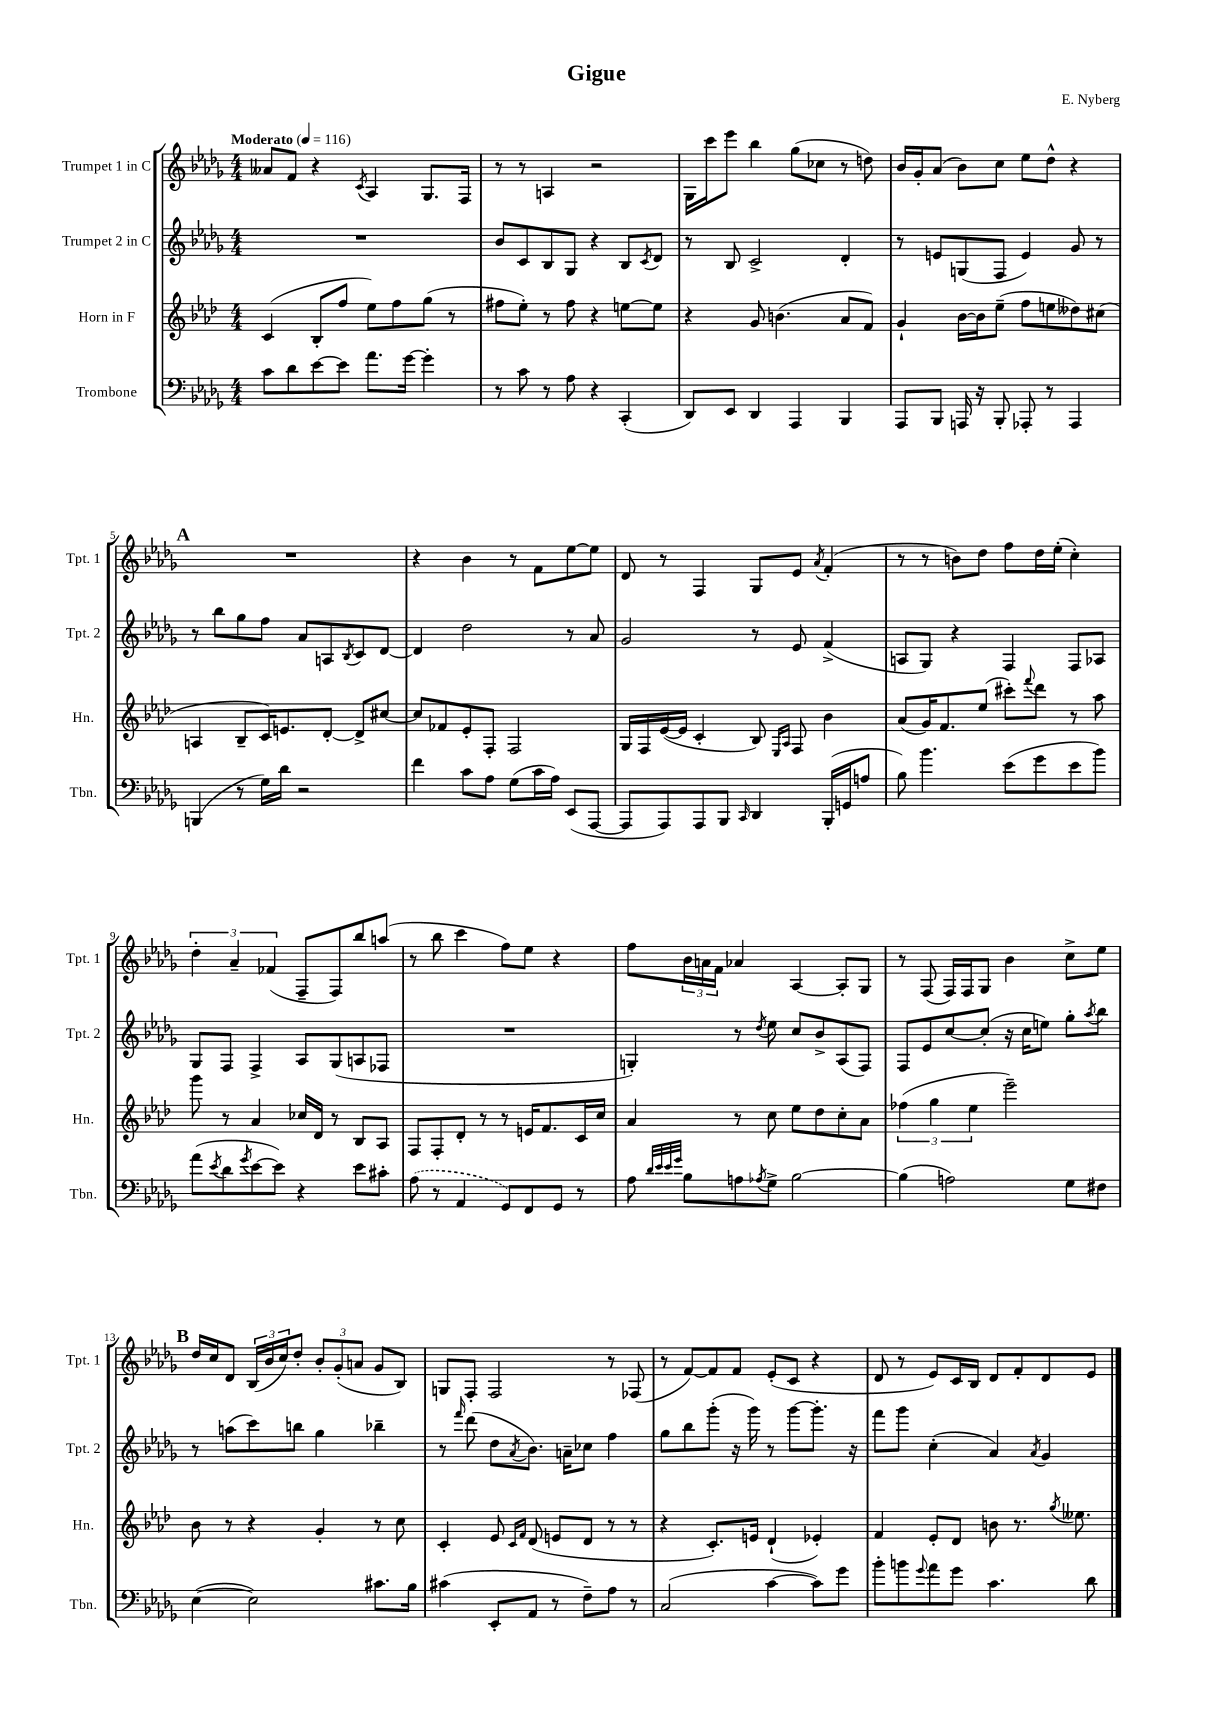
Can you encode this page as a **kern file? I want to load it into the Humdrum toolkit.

**kern	**kern	**kern	**kern
*part4	*part3	*part2	*part1
*staff4	*staff3	*staff2	*staff1
*I"Trombone	*I"Horn in F	*I"Trumpet 2 in C	*I"Trumpet 1 in C
*I'Tbn.	*I'Hn.	*I'Tpt. 2	*I'Tpt. 1
*clefF4	*clefG2	*clefG2	*clefG2
*k[b-e-a-d-g-]	*k[b-e-a-d-]	*k[b-e-a-d-g-]	*k[b-e-a-d-g-]
*M4/4	*M4/4	*M4/4	*M4/4
*MM116	*MM116	*MM116	*MM116
=1	=1	=1	=1
!	!	!	!LO:TX:a:B:t=Moderato
8c\L	(4c/	1r	8a--X/L
8d-\	.	.	8f/J
[8e-\	8B-'/L	.	4r
8e-\J]	8ff/J	.	.
.	.	.	8qc/
8.a-\L	8ee-\L)	.	4A-/
.	8ff\	.	.
[16g-\Jk	.	.	.
4g-'\]	(8gg\J	.	8.G-/L
.	8r	.	.
.	.	.	16F/Jk
=2	=2	=2	=2
8r	8ff#X\L	8b-/L	8r
8c\	8ee-'\J)	8c/	8r
8r	8r	8B-/	4An/
8A-\	8ff#\	8G-/J	.
4r	4r	4r	2r
(4CC'/	[8een\L	8B-/L	.
.	.	8qc/	.
.	8ee\J]	8d-/J	.
=3	=3	=3	=3
8DD-/L)	4r	8r	16G-\LL
.	.	.	16ccc\J
8EE-/J	.	8B-/	8eee-\J
4DD-/	8g/	2c^/	4bb-\
.	(4.bn\	.	.
4AAA-/	.	.	(8gg-\L
.	.	.	8cc-X\J
4BBB-/	8a-/L	4d-'/	8r
.	8f/J)	.	8ddn\)
=4	=4	=4	=4
8AAA-/L	4g`/	8r	16b-/LL
.	.	.	16g-'/J
8BBB-/J	.	8en/L	(8a-/J
16AAAn/	[16b-\LL	(8Gn/	8b-\L)
16r	16b-\J]	.	.
8BBB-'/	(8ee-~\J	8F/J	8cc\J
8AAA-X'/	8ff\L	4e/)	8ee-\L
8r	8een\	.	8dd-^^\J
4AAA-/	8dd--X\)	8g-/	4r
.	(8cc#X\J	8r	.
!!LO:LB:g=z
!!LO:REH:place=s1:t=A
=5	=5	=5	=5
(4BBBn/	4An/	8r	1r
.	.	8bb-\L	.
8r	8B-~/L	8gg-\	.
16G-\LL)	16c/K)	8ff\J	.
16d-\JJ	8.en/	.	.
2r	.	8a-/L	.
.	[8d-'/J	8An/	.
.	.	8qB-/	.
.	8d-^/L]	8c/	.
.	[8cc#X/J	[8d-/J	.
=6	=6	=6	=6
4f\	8cc#/L]	4d-/]	4r
.	8f-X/	.	.
8c\L	8e-'/	2dd-\	4b-\
8A-\J	8F'/J	.	.
(8G-\L	2F/	.	8r
16c\L	.	.	8f\L
16A-\JJ)	.	.	.
(8EE-/L	.	8r	[8ee-\
[8AAA-/J	.	8a-/	8ee-\J]
=7	=7	=7	=7
8AAA-/L]	16G/LL	2g-/	8d-/
.	16F/	.	.
8AAA-/)	([16e-/	.	8r
.	16e-/JJ]	.	.
8AAA-/	4c'/	.	4F/
8BBB-/J	.	.	.
16qqCC/	.	.	.
4DD-/	8B-/)	8r	8G-/L
.	16qqE-/LL	.	.
.	16qqA-/JJ	.	.
.	8F/	8e-/	8e-/J
.	.	.	8qa-/
(16BBB-'/LL	4b-\	(4f^/	(4f'/
16GGn/J	.	.	.
8An/J	.	.	.
=8	=8	=8	=8
8B-\)	(8a-/L	8An/L	8r
4.b-\	16g/K)	8G-/J)	8r
.	8.f/	.	.
.	.	4r	8bn\L)
.	(8ee-/J	.	8dd-\J
(8e-\L	8ccc#X'\L)	4F/	8ff\L
.	8qqfff/	.	.
8g-\	8ddd-\J	.	16dd-\L
.	.	.	(16ee-'\JJ
8e-\	8r	8F/L	4cc'\)
8b-\J)	8aa-\	8A-X/J	.
!!LO:LB:g=z
=9	=9	=9	=9
(8a-\L	8ggg\	8G-/L	6dd-'\
8qe-/	.	.	.
8d-\	8r	8F/J	.
.	.	.	6a-~/
8qg-/	.	.	.
[8e-\	4a-/	4F^/	.
.	.	.	(6f-X/
8e-\J])	.	.	.
4r	16cc-X/LL	8A-/L	8F~/L
.	16d-/JJ	.	.
.	8r	(8G-/	8F/)
8e-\L	8B-/L	8An/	8bb-/
8c#X'\J	8A-/J	8F-X/J	(8aan/J
=10	=10	=10	=10
(8A-\	8F/L	1r	8r
8r	8F'/	.	8bb-\
4AA-/	8d-'/J	.	4ccc\
.	8r	.	.
8GG-/L)	8r	.	8ff\L)
8FF/	16en/KL	.	8ee-\J
.	8.f/	.	.
8GG-/J	.	.	4r
8r	16c/L	.	.
.	16cc/JJ	.	.
=11	=11	=11	=11
8A-\	4a-/	4Gn'/)	8ff\L
32qqd-/LLL	.	.	.
32qqe-/	.	.	.
32qqe-/	.	.	.
32qqg-/JJJ	.	.	.
8B-\L	.	.	24b-\L
.	.	.	24an\
.	.	.	24f\JJ
8An\	8r	8r	4a-X/
8qA-X/	.	8qdd-/	.
8G-^\J	8cc\	8ee-\	.
[2B-\	8ee-\L	8cc/L	[4A-/
.	8dd-\	8b-^/	.
.	8cc'\	(8A-/	8A-'/L]
.	8a-\J	8F/J)	8G-/J
=12	=12	=12	=12
(4B-\]	(6ff-X\	8F/L	8r
.	.	8e-/	(8F/
.	6gg\	.	.
2An\)	.	[8cc/	16F/LL)
.	.	.	16F/J
.	6ee-\	.	.
.	.	(8cc'/J]	8G-/J
.	2eee-~\)	16r	4b-\
.	.	16cc\KL	.
.	.	8een\J)	.
8G-\L	.	8gg-'\L	8cc^\L
.	.	8qaa-/	.
8F#X\J	.	8bb-\J	8ee-\J
!!LO:LB:g=z
!!LO:REH:place=s1:t=B
=13	=13	=13	=13
([4E-\	8b-\	8r	16dd-/LL
.	.	.	16cc/J
.	8r	(8aan\L	8d-/J
2E-\])	4r	8ccc\)	(24B-/LL
.	.	.	24b-/
.	.	.	24cc/J)
.	.	8bbn\J	8dd-'/J
.	4g'/	4gg-\	12b-'/L
.	.	.	(12g-'/
.	.	.	12an/J
8.c#X\L	8r	4bb-X~\	8g-/L
.	8cc\	.	8B-/J)
16B-\Jk	.	.	.
=14	=14	=14	=14
(4c#X\	4c'/	8r	8Gn/L
.	.	16qqfff/	.
.	.	(8ddd-\	8F'/J
8EE-'/L	8e-/	8dd-\L	2F/
.	16qqc/LL	.	.
.	16qqf/JJ	8qa-/	.
8AA-/J	(8d-/	8.b-\J)	.
8r	8en/L	.	.
.	.	16an~\KL	.
8F~\L)	8d-/J	8cc-X\J	.
8A-\J	8r	4ff\	8r
8r	8r	.	(8F-X/
=15	=15	=15	=15
(2C/	4r	8gg-\L	8r
.	.	8bb-\	[8f/L)
.	8.c'/L)	(8ggg-'\J	8f/]
.	.	16r	8f/J
.	16en/Jk	16ggg-\)	.
[4c\	(4d-`/	8r	(8e-'/L
.	.	[8ggg-\L	8c/J
8c\L])	4e-X'/)	8.ggg-'\J]	4r
8g-\J	.	.	.
.	.	16r	.
=16	=16	=16	=16
8b-'\L	4f/	8fff\L	8d-/
8bn\	.	8ggg-\J	8r
8qqg-/	.	.	.
8a-\	8e-'/L	(4cc'\	8e-/L)
8g-\J	8d-/J	.	16c/L
.	.	.	16B-/JJ
4.c\	8bn\	4a-/)	8d-/L
.	8.r	.	8f'/
.	.	8qa-/	.
.	.	4g-/	8d-/
.	8qgg/	.	.
.	8.ee--X\	.	.
8d-\	.	.	8e-/J
==	==	==	==
*-	*-	*-	*-
